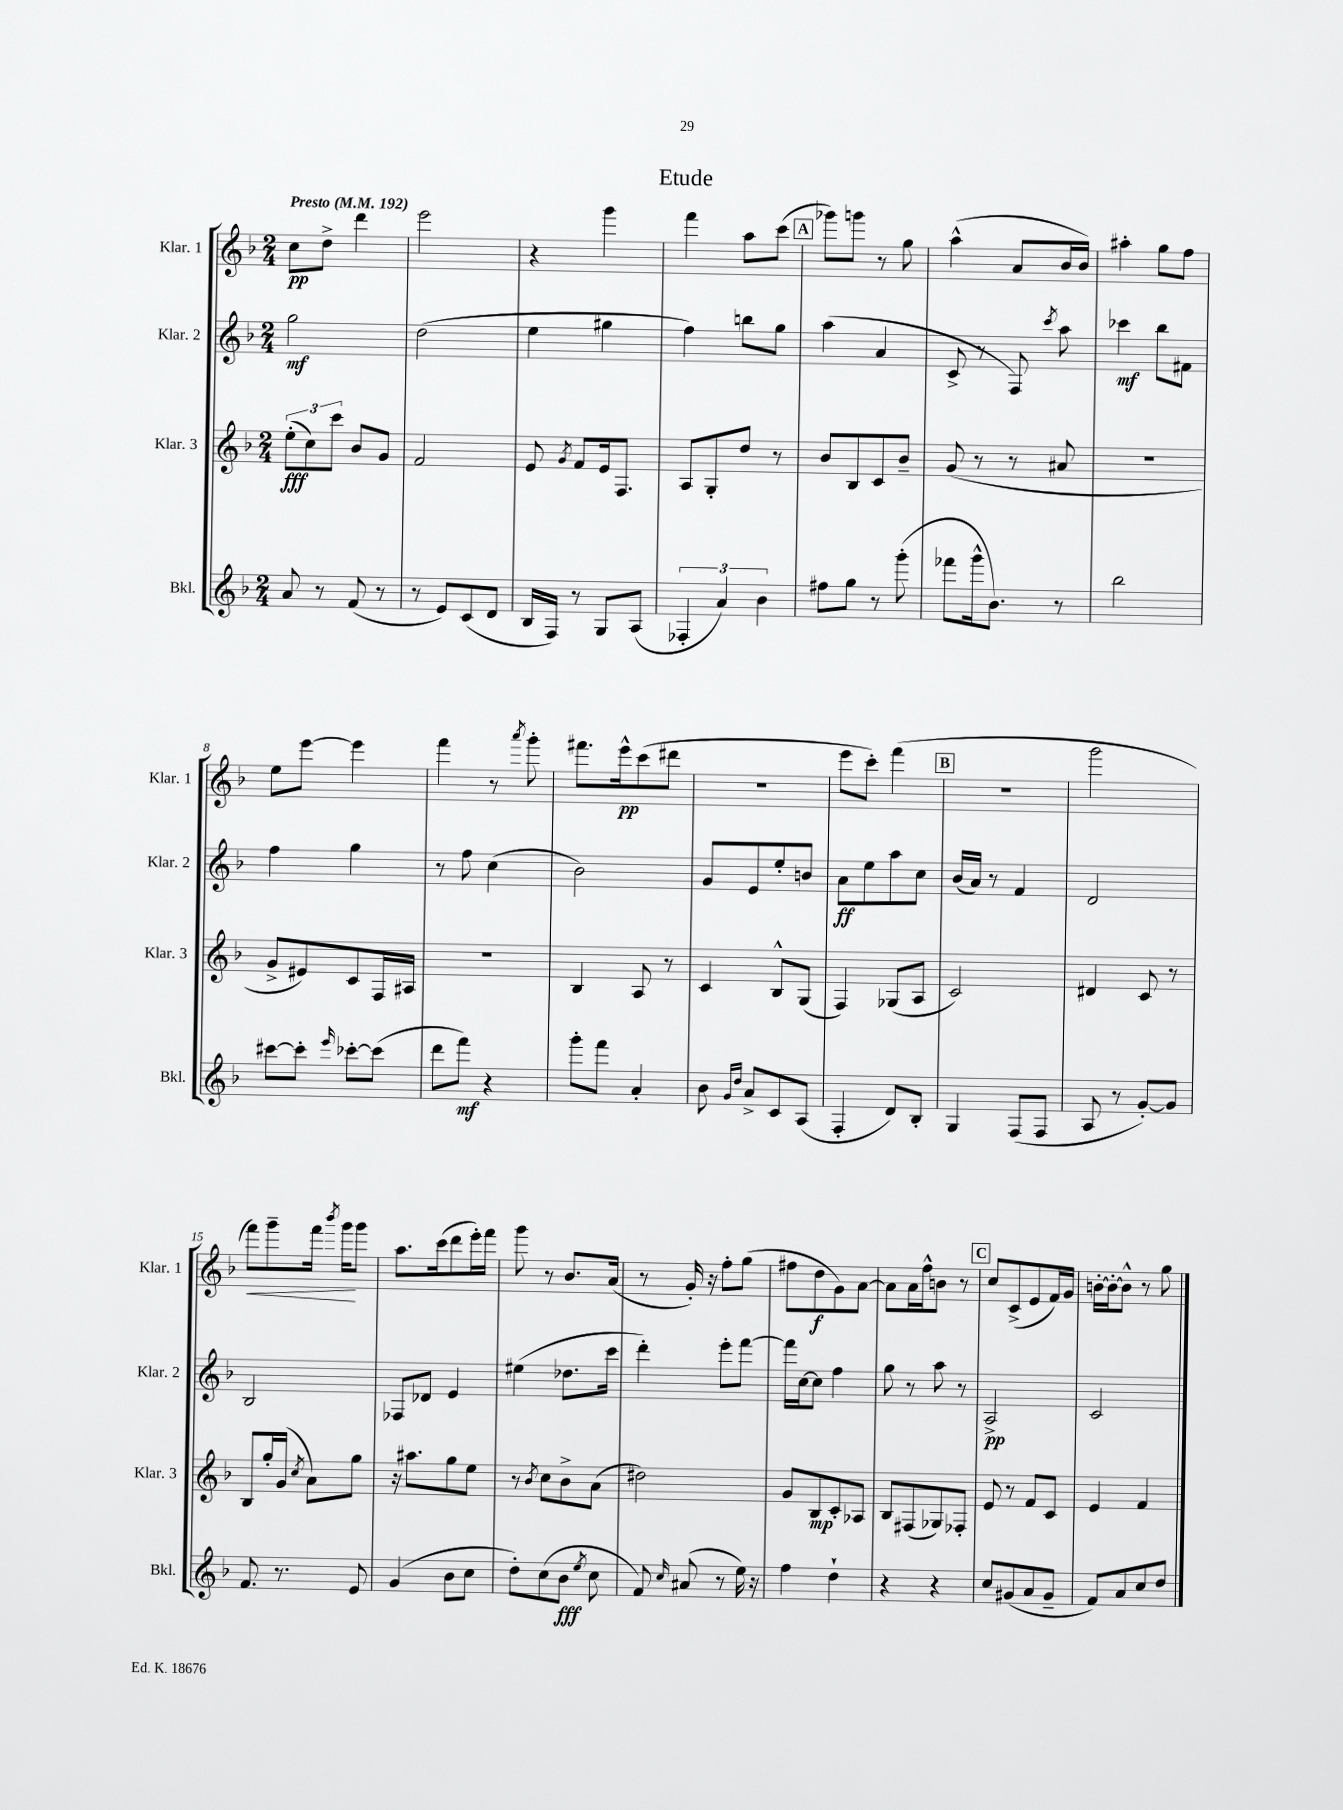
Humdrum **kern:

**kern	**dynam	**kern	**dynam	**kern	**dynam	**kern	**dynam
*part4	*part4	*part3	*part3	*part2	*part2	*part1	*part1
*staff4	*staff4	*staff3	*staff3	*staff2	*staff2	*staff1	*staff1
*I"Bkl.	*	*I"Klar. 3	*	*I"Klar. 2	*	*I"Klar. 1	*
*I'Bkl.	*	*I'Klar. 3	*	*I'Klar. 2	*	*I'Klar. 1	*
*clefG2	*	*clefG2	*	*clefG2	*	*clefG2	*
*k[b-]	*	*k[b-]	*	*k[b-]	*	*k[b-]	*
*M2/4	*	*M2/4	*	*M2/4	*	*M2/4	*
*MM192	*	*MM192	*	*MM192	*	*MM192	*
=1	=1	=1	=1	=1	=1	=1	=1
!	!	!	!	!	!	!LO:TX:a:B:t=Presto	!
8a/	.	(12ee'\L	fff	2gg\	mf	8cc\L	pp
.	.	12cc\)	.	.	.	.	.
8r	.	.	.	.	.	8dd^\J	.
.	.	12ccc\J	.	.	.	.	.
(8f/	.	8b-/L	.	.	.	4ddd\	.
8r	.	8g/J	.	.	.	.	.
=2	=2	=2	=2	=2	=2	=2	=2
8r	.	2f/	.	(2dd\	.	2eee\	.
8e/L)	.	.	.	.	.	.	.
(8c/	.	.	.	.	.	.	.
8d/J	.	.	.	.	.	.	.
=3	=3	=3	=3	=3	=3	=3	=3
16B-/LL	.	8e/	.	4ee\	.	4r	.
16F/JJ)	.	.	.	.	.	.	.
.	.	8qg/	.	.	.	.	.
8r	.	8f/L	.	.	.	.	.
8G/L	.	16e/k	.	4gg#X\	.	4ggg\	.
.	.	8.F/J	.	.	.	.	.
(8A/J	.	.	.	.	.	.	.
=4	=4	=4	=4	=4	=4	=4	=4
6F-X'/	.	8A/L	.	4ff\)	.	4fff\	.
.	.	8G'/	.	.	.	.	.
6a/)	.	.	.	.	.	.	.
.	.	8dd/J	.	8bbn\L	.	8aa\L	.
6b-\	.	.	.	.	.	.	.
.	.	8r	.	8gg\J	.	(8ccc\J	.
!!LO:REH:place=s1:t=A
=5	=5	=5	=5	=5	=5	=5	=5
8ff#X\L	.	8b-/L	.	(4aa\	.	8ggg-X\L)	.
8gg\J	.	8B-/	.	.	.	8gggn\J	.
8r	.	8c/	.	4a/	.	8r	.
(8ggg'\	.	8b-~/J	.	.	.	8gg\	.
=6	=6	=6	=6	=6	=6	=6	=6
8fff-X\L	.	(8g/	.	8c^/	.	(4aa^^\	.
16ggg^^\k	.	8r	.	8r	.	.	.
8.b-\J)	.	.	.	.	.	.	.
.	.	8r	.	8F/)	.	8a/L	.
.	.	.	.	8qccc/	.	.	.
8r	.	8a#X/	.	8aa\	.	16b-/L	.
.	.	.	.	.	.	16b-/JJ)	.
=7	=7	=7	=7	=7	=7	=7	=7
2bb-\	.	2r	.	4ccc-X\	mf	4aa#X'\	.
.	.	.	.	8bb-\L	.	8gg\L	.
.	.	.	.	8f#X\J	.	8ff\J	.
!!LO:LB:g=z
=8	=8	=8	=8	=8	=8	=8	=8
[8ccc#X\L	.	8g^/L	.	4ff\	.	8ee\L	.
8ccc#'\J]	.	8e#X/)	.	.	.	[8eee\J	.
16qqeee/	.	.	.	.	.	.	.
[8ccc-X'\L	.	8c/	.	4gg\	.	4eee\]	.
(8ccc-\J]	.	16F/L	.	.	.	.	.
.	.	16A#X/JJ	.	.	.	.	.
=9	=9	=9	=9	=9	=9	=9	=9
8ddd\L	.	2r	.	8r	.	4fff\	.
8fff\J)	mf	.	.	8ff\	.	.	.
4r	.	.	.	(4cc\	.	8r	.
.	.	.	.	.	.	8qaaa/	.
.	.	.	.	.	.	8ggg'\	.
=10	=10	=10	=10	=10	=10	=10	=10
8ggg'\L	.	4B-/	.	2b-\)	.	8.fff#X\L	.
8fff\J	.	.	.	.	.	.	.
.	.	.	.	.	.	16eee^^\k	pp
4a'/	.	8A/	.	.	.	(8ccc\	.
.	.	8r	.	.	.	8ddd#X\J	.
=11	=11	=11	=11	=11	=11	=11	=11
8b-\	.	4c/	.	8g/L	.	2r	.
16qqg/LL	.	.	.	.	.	.	.
16qqdd/JJ	.	.	.	.	.	.	.
8a^/L	.	.	.	8e/	.	.	.
8c/	.	8B-^^/L	.	8ee'/	.	.	.
(8A/J	.	(8G/J	.	8bn/J	.	.	.
=12	=12	=12	=12	=12	=12	=12	=12
4F'/	.	4F/)	.	8a\L	ff	8eee\L	.
.	.	.	.	8ee\	.	8ccc'\J)	.
8d/L)	.	(8G-X/L	.	8aa\	.	(4fff\	.
8B-'/J	.	8A/J	.	8cc\J	.	.	.
!!LO:REH:place=s1:t=B
=13	=13	=13	=13	=13	=13	=13	=13
4G/	.	2c/)	.	(16b-/LL	.	2r	.
.	.	.	.	16a/JJ)	.	.	.
.	.	.	.	8r	.	.	.
(8F/L	.	.	.	4f/	.	.	.
8F/J	.	.	.	.	.	.	.
=14	=14	=14	=14	=14	=14	=14	=14
8A/	.	4d#X/	.	2d/	.	2ggg\	.
8r	.	.	.	.	.	.	.
[8g'/L)	.	8c/	.	.	.	.	.
8g/J]	.	8r	.	.	.	.	.
!!LO:LB:g=z
=15	=15	=15	=15	=15	=15	=15	=15
!	!	!	!	!	!	!	!LO:HP:b
8.f/	.	8B-/L	.	2B-/	.	8fff\L)	<
.	.	16gg'/L	.	.	.	8ggg~\	.
8.r	.	(16g/JJ	.	.	.	.	.
.	.	8qcc/	.	.	.	.	.
.	.	8a\L)	.	.	.	16fff\Jk	.
.	.	.	.	.	.	8qbbb-/	.
.	.	.	.	.	.	16ggg\KL	.
8e/	.	8gg\J	.	.	.	8ggg\J	[
=16	=16	=16	=16	=16	=16	=16	=16
(4g/	.	16r	.	8F-X/L	.	8.aa\L	.
.	.	8.aa#X\L	.	.	.	.	.
.	.	.	.	8d-X/J	.	.	.
.	.	.	.	.	.	(16ccc\k	.
8b-\L	.	8gg\	.	4e/	.	8ddd\	.
8cc\J	.	8ee\J	.	.	.	16eee'\L)	.
.	.	.	.	.	.	16fff\JJ	.
=17	=17	=17	=17	=17	=17	=17	=17
8dd'\L)	.	8r	.	(4ee#X\	.	8ggg\	.
.	.	8qb-/	.	.	.	.	.
(8cc\	.	8cc\L	.	.	.	8r	.
8b-\J	fff	8b-^\	.	8.dd-X\L	.	8.b-/L	.
8qee/	.	.	.	.	.	.	.
8cc\	.	(8a\J	.	.	.	.	.
.	.	.	.	16ccc\Jk	.	(16a/Jk	.
=18	=18	=18	=18	=18	=18	=18	=18
8f/)	.	2dd#X\)	.	4ddd'\)	.	8r	.
16qqcc/	.	.	.	.	.	.	.
(8a#X/	.	.	.	.	.	16g'/)	.
.	.	.	.	.	.	16r	.
8r	.	.	.	8eee'\L	.	8ff'\L	.
16ee\)	.	.	.	[8fff\J	.	(8gg\J	.
16r	.	.	.	.	.	.	.
=19	=19	=19	=19	=19	=19	=19	=19
4ff\	.	8g/L	.	16fff\LL]	.	8ff#X\L	.
.	.	.	.	[16cc\J	.	.	.
.	.	8B-/	mp	8cc\J]	.	8dd\	f
4dd`\	.	8c'/	.	4ff\	.	8g\)	.
.	.	8A-X/J	.	.	.	[8a\J	.
=20	=20	=20	=20	=20	=20	=20	=20
4r	.	8B-/L	.	8gg\	.	8a\L]	.
.	.	(8F#X/	.	8r	.	16a\L	.
.	.	.	.	.	.	16ff^^\J	.
4r	.	8G-X/)	.	8aa\	.	8bn\J	.
.	.	8F-X'/J	.	8r	.	8r	.
!!LO:REH:place=s1:t=C
=21	=21	=21	=21	=21	=21	=21	=21
8cc/L	.	8e/	.	2A^/	pp	8cc/L	.
(8g#X/	.	8r	.	.	.	(8c^/	.
8a/	.	8f/L	.	.	.	8e/	.
8g#~/J	.	8c/J	.	.	.	16f/L)	.
.	.	.	.	.	.	16g/JJ	.
=22	=22	=22	=22	=22	=22	=22	=22
8f/L)	.	4e/	.	2c/	.	[16bn'\LL	.
.	.	.	.	.	.	16b'\J_	.
8a/	.	.	.	.	.	8b^^\J]	.
8cc/	.	4f/	.	.	.	8r	.
8dd/J	.	.	.	.	.	8gg\	.
==	==	==	==	==	==	==	==
*-	*-	*-	*-	*-	*-	*-	*-
